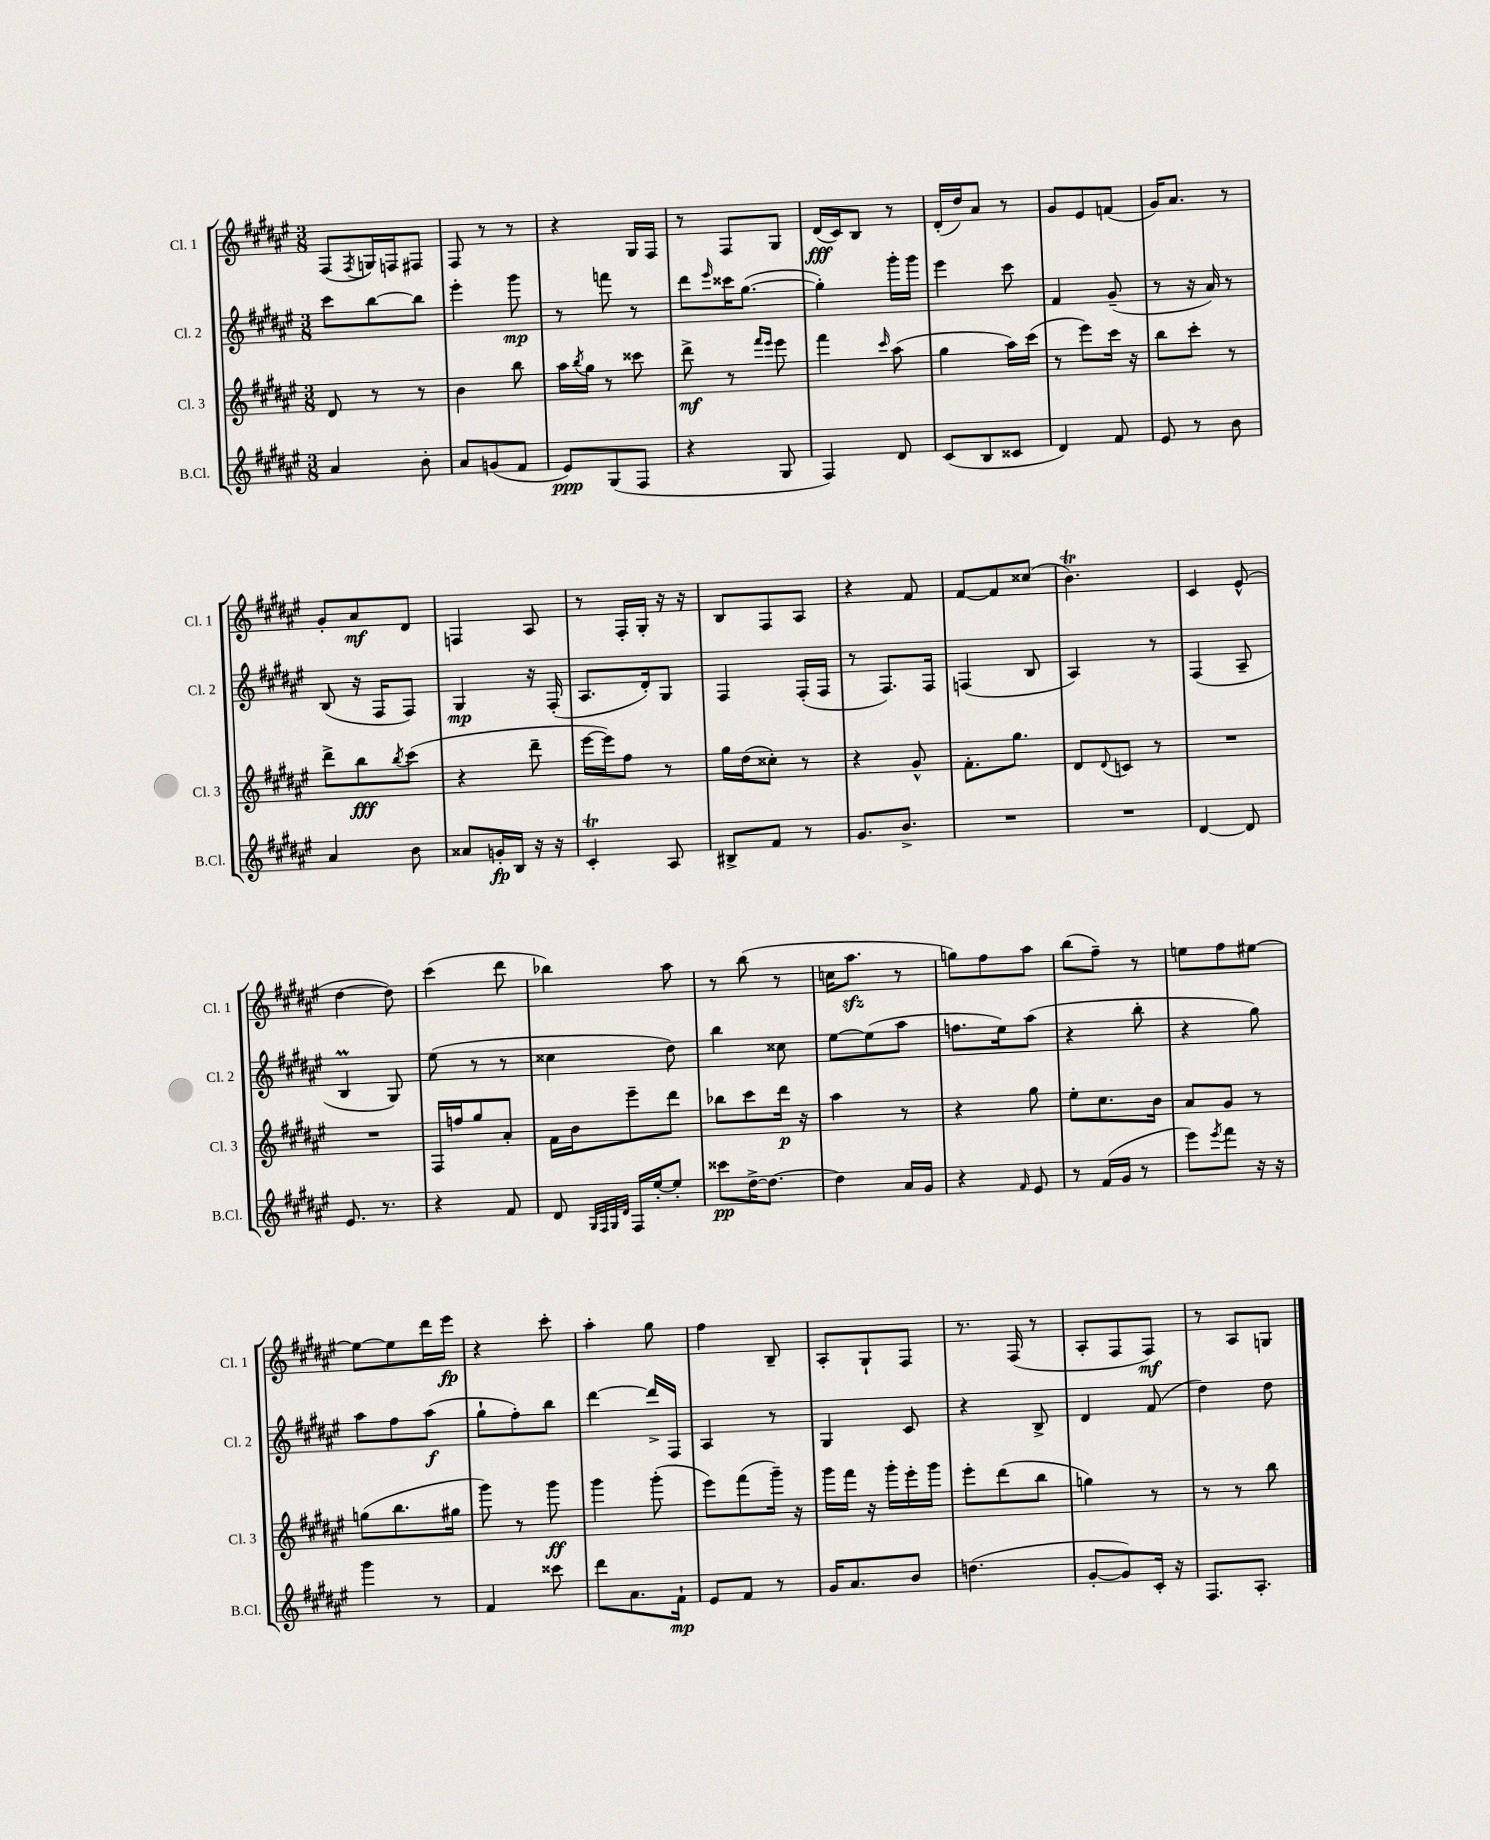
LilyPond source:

<<
\new StaffGroup <<
\new Staff = "s0" \with { instrumentName = "Cl. 1" shortInstrumentName = "Cl. 1" } {
    \clef treble \key fis \major \numericTimeSignature \time 3/8
    fis8( \acciaccatura { fis8 } g16) f16 fis8 |
    fis8 r8 r8 |
    r4 gis16 fis16 |
    r8 fis8 gis8 |
    dis'16\fff( cis'16) b8 r8 |
    dis'16-.( dis''16) ais'8 r8 |
    gis'8 eis'8 f'8( |
    gis'16) ais'8. r8 |
    gis'8-. ais'8\mf dis'8 |
    f4 ais8 |
    r8 fis16-. gis16-. r16 r16 |
    b8 fis8 ais8 |
    r4 fis'8 |
    fis'8~ fis'8 cisis''8( |
    b'4.\trill) |
    cis'4 eis'8-^( |
    dis''4~ dis''8) |
    cis'''4( dis'''8 |
    bes''4) ais''8 |
    r8 b''8( r8 |
    c''16 ais''8.\sfz r8 |
    g''8) fis''8 ais''8 |
    b''8( fis''8--) r8 |
    e''8 fis''8 eis''8~ |
    eis''8~ eis''8 dis'''16 eis'''16\fp |
    r4 cis'''8-. |
    ais''4-. gis''8 |
    fis''4 b8-- |
    ais8-. gis8-! fis8 |
    r8. fis16( r8 |
    ais8-. fis8 fis8\mf) |
    r8 ais8 g8 \bar "|." |
}
\new Staff = "s1" \with { instrumentName = "Cl. 2" shortInstrumentName = "Cl. 2" } {
    \clef treble \key fis \major \numericTimeSignature \time 3/8
    cis'''8 b''8~ b''8 |
    eis'''4-. gis'''8\mp |
    r8 f'''8 r8 |
    dis'''8 \grace { eis'''16 } cisis'''16 gis''8.~( |
    gis''4-.) gis'''16-. gis'''16 |
    eis'''4 cis'''8 |
    fis'4 gis'8--( |
    r8 r16 ais'16) r8 |
    b8( r16 fis16 fis8) |
    gis4\mp r16 fis16-.( |
    ais8. dis'16-.) gis8 |
    fis4 fis16-.( fis16 |
    r8 fis8.) fis16 |
    f4( b8 |
    ais4) r8 |
    fis4( ais8-- |
    b4\prall gis8) |
    eis''8( r8 r8 |
    cisis''4 dis''8) |
    b''4 cisis''8 |
    eis''8~ eis''8( ais''8 |
    f''8. eis''16) ais''8( |
    r4 b''8-. |
    r4 gis''8) |
    ais''8 fis''8 ais''8\f( |
    gis''8-! fis''8-.) b''8 |
    dis'''4~ dis'''16-> fis16 |
    ais4 r8 |
    gis4 cis'8 |
    r4 b8-> |
    dis'4 fis'8( |
    dis''4) dis''8 \bar "|." |
}
\new Staff = "s2" \with { instrumentName = "Cl. 3" shortInstrumentName = "Cl. 3" } {
    \clef treble \key fis \major \numericTimeSignature \time 3/8
    dis'8 r8 r8 |
    b'4 b''8 |
    ais''16 \acciaccatura { b''8 } gis''16 r8 cisis'''8 |
    dis'''8->\mf r8 \grace { fis'''16 eis'''16 } eis'''8 |
    fis'''4 \grace { cis'''16 } ais''8( |
    gis''4 ais''16) cis'''16( |
    r8 eis'''8) cis'''16 r16 |
    b''8 cis'''8-. r8 |
    dis'''8-> b''8\fff \acciaccatura { b''8 } cis'''8( |
    r4 dis'''8-- |
    eis'''16~ eis'''16) fis''8 r8 |
    gis''16 dis''16( cisis''8-.) r8 |
    r4 gis'8-^ |
    fis'8.-. gis''8. |
    dis'8 \appoggiatura { dis'8 } c'8 r8 |
    R4. |
    R4. |
    fis16 f''16 gis''8 ais'8-. |
    fis'16 b'16 eis'''8-- dis'''8 |
    bes''8 cis'''8 dis'''16\p r16 |
    ais''4 r8 |
    r4 gis''8 |
    eis''8-. cis''8. b'16 |
    ais'8 gis'8 r8 |
    g''8( b''8. gis''16 |
    gis'''8) r8 gis'''8\ff |
    gis'''4 gis'''8-.( |
    eis'''8) fis'''8( gis'''16--) r16 |
    gis'''16 fis'''16 r16 gis'''16-. eis'''16-. gis'''16 |
    eis'''8-. dis'''8( b''8 |
    g''4) r8 |
    r8 r8 b''8 \bar "|." |
}
\new Staff = "s3" \with { instrumentName = "B.Cl." shortInstrumentName = "B.Cl." } {
    \clef treble \key fis \major \numericTimeSignature \time 3/8
    ais'4 b'8-. |
    ais'8 g'8( fis'8 |
    eis'8\ppp) gis8( fis8 |
    r4 gis8 |
    fis4) dis'8 |
    cis'8( b8 cisis'8 |
    dis'4) fis'8 |
    eis'8 r8 b'8 |
    ais'4 b'8 |
    aisis'8 g'16-.\fp b16 r16 r16 |
    cis'4-.\trill ais8 |
    bis8-> fis'8 r8 |
    gis'8. b'8.-> |
    R4. |
    R4. |
    dis'4~ dis'8 |
    eis'8. r8. |
    r4 fis'8 |
    dis'8 \grace { gis32 fis32 gis32 dis'32 } fis16 eis''16~-. eis''8-. |
    cisis'''8\pp dis''16~-> dis''8.~ |
    dis''4 ais'16 gis'16 |
    r4 \grace { fis'16 } eis'8 |
    r8 fis'16( gis'16 r8 |
    eis'''8) \acciaccatura { eis'''8 } fis'''8 r16 r16 |
    gis'''4 r8 |
    fis'4 cisis'''8 |
    dis'''8 ais'8. fis'16-!\mp |
    eis'8 fis'8 r8 |
    gis'16 ais'8. b'8 |
    d''4.( |
    gis'8~-. gis'8) cis'16-. r16 |
    fis8. ais8.-. \bar "|." |
}
>>
>>
\layout { \context { \Score \remove "Bar_number_engraver" } }
